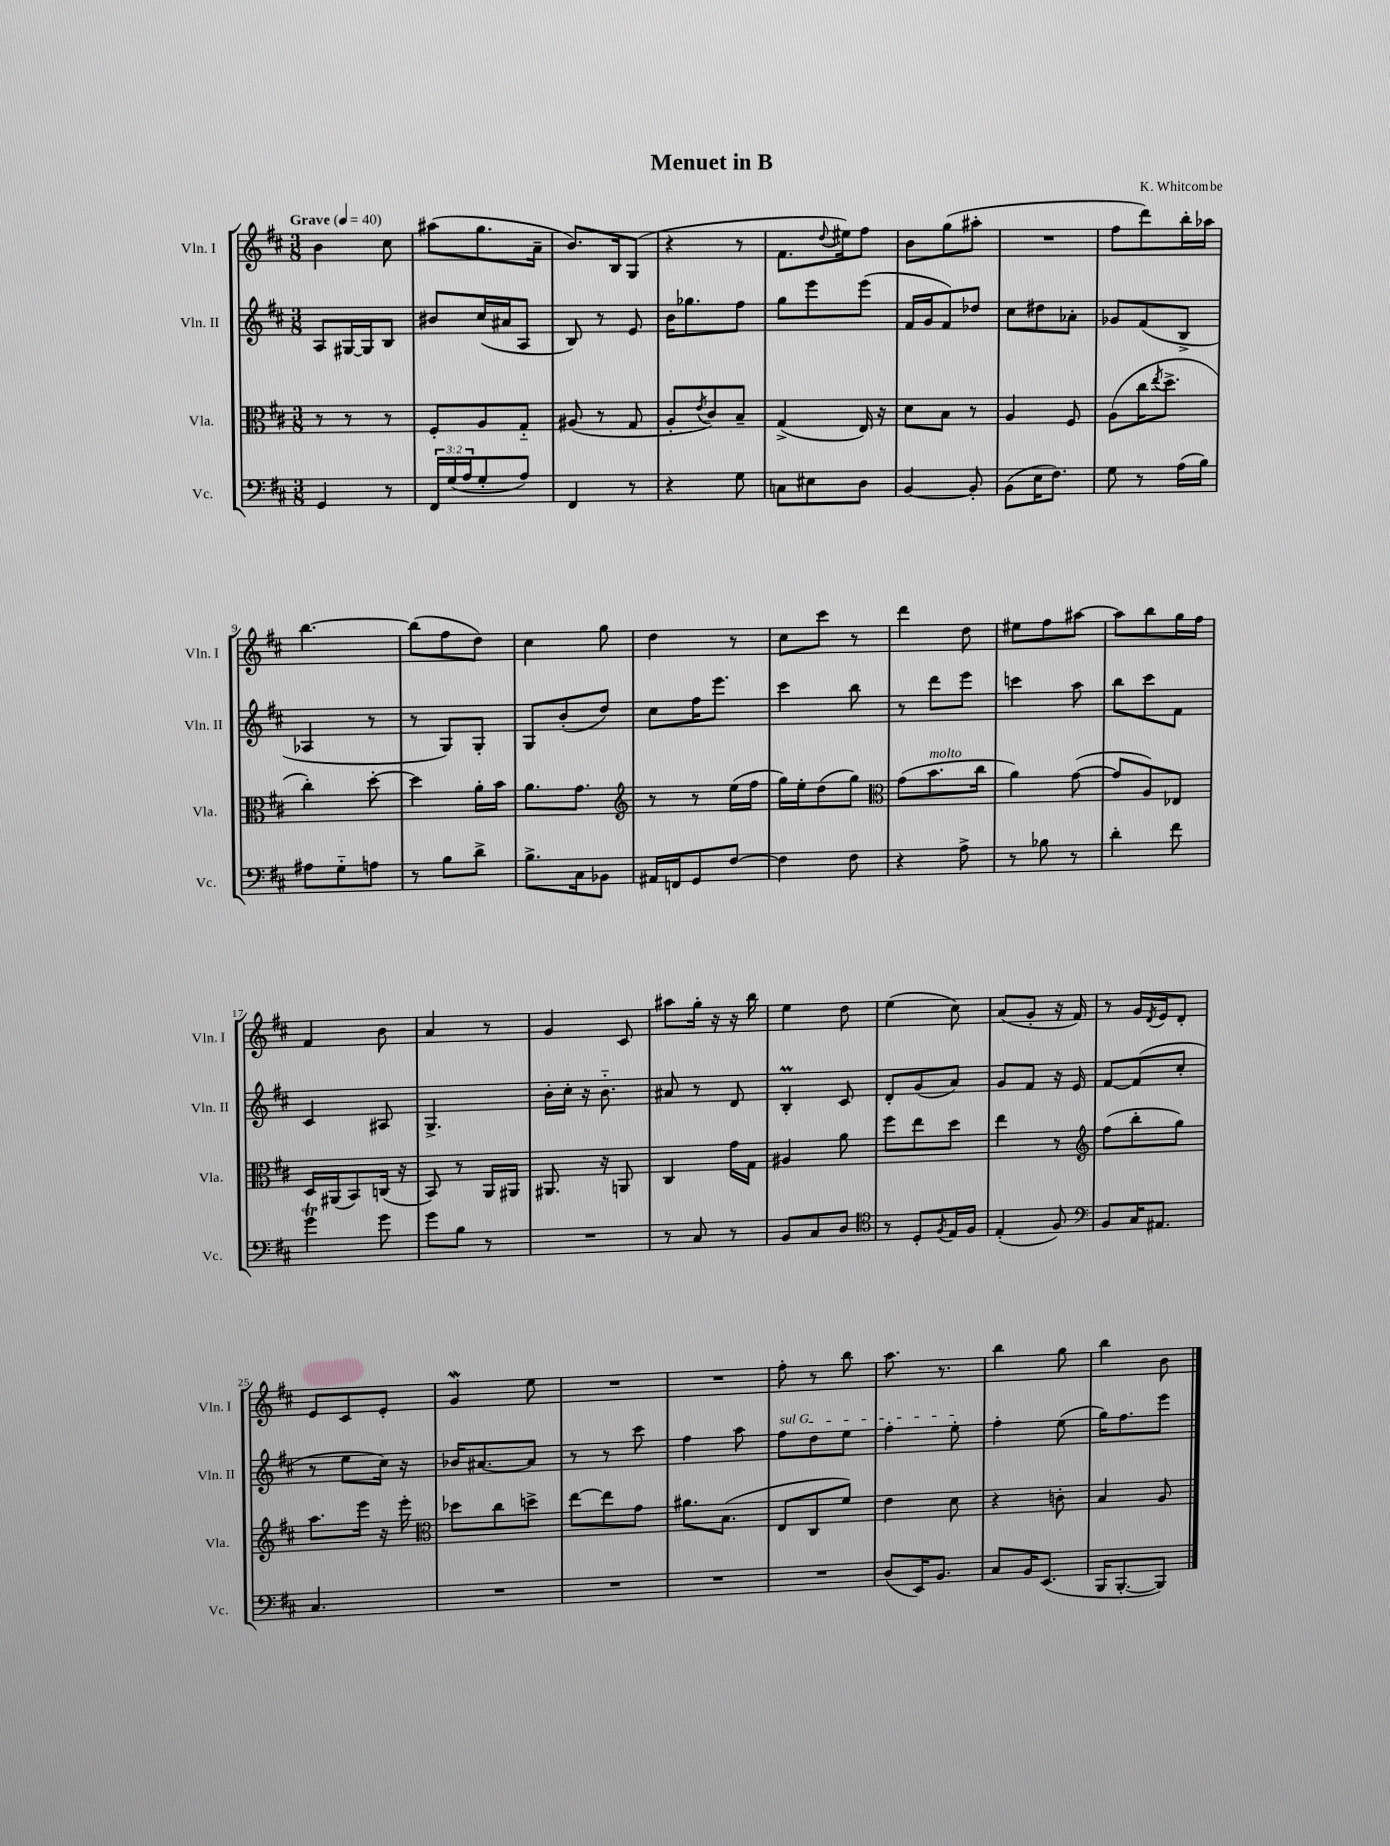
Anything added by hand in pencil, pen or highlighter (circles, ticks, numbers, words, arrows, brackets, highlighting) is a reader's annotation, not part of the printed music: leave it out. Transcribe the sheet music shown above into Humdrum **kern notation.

**kern	**kern	**kern	**kern
*part4	*part3	*part2	*part1
*staff4	*staff3	*staff2	*staff1
*I"Vc.	*I"Vla.	*I"Vln. II	*I"Vln. I
*I'Vc.	*I'Vla.	*I'Vln. II	*I'Vln. I
*clefF4	*clefC3	*clefG2	*clefG2
*k[f#c#]	*k[f#c#]	*k[f#c#]	*k[f#c#]
*M3/8	*M3/8	*M3/8	*M3/8
*MM40	*MM40	*MM40	*MM40
=1	=1	=1	=1
!	!	!	!LO:TX:a:B:t=Grave
4GG/	8r	8A/L	4b\
.	8r	[16G#X/L	.
.	.	16G#/J]	.
8r	8r	8B/J	8cc#\
=2	=2	=2	=2
24FF#/LL	8F#'/L	8b#X/L	(8aa#X\L
(24G/	.	.	.
24A/J	.	.	.
8G'/	8A/	(16cc#/L	8.gg\
.	.	16a#X/J	.
8A/J)	8G/J	8A/J	.
.	.	.	16a~\Jk
=3	=3	=3	=3
4FF#/	(8A#X/	8B/)	8.b/L)
.	8r	8r	.
.	.	.	16B/k
8r	8G/	8e/	(8G/J
=4	=4	=4	=4
4r	8A'/L	16b\KL	4r
.	.	8.gg-X\	.
.	8qe/	.	.
.	8c#/)	.	.
8G\	8B~/J	8ff#\J	8r
=5	=5	=5	=5
8Cn\L	(4G^/	8gg\L	8.f#\L
8E#X\	.	8eee\	.
.	.	.	8qqdd/
.	.	.	16ee#X\k)
8D\J	16E/)	(8eee\J	8ff#\J
.	16r	.	.
=6	=6	=6	=6
[4BB/	8d\L	16f#/LL	8b\L
.	.	16g/J	.
.	8B\J	8f#/)	(8gg\
8BB'/]	8r	8dd-X/J	8aa#X'\J
=7	=7	=7	=7
(8BB\L	4A/	8cc#\L	4.r
16E\K	.	8dd#X\	.
8.F#\J)	.	.	.
.	8F#/	8a-X'\J	.
=8	=8	=8	=8
8G\	(8A\L	8g-X/L	8ff#\L
8r	16cc#\K	(8f#/	8ddd\)
.	8qee/	.	.
.	8.dd^\J	.	.
(16A\LL	.	8B^/J	16bb'\L
16B\JJ)	.	.	16aa-X\JJ
!!LO:LB:g=z
=9	=9	=9	=9
8A#X\L	4cc#'\)	4A-X/	[4.bb\
8G\	.	.	.
8An\J	[8dd'\	8r	.
=10	=10	=10	=10
8r	4dd\]	8r	(8bb\L]
8B\L	.	8G/L)	8ff#\
8d^\J	16a'\LL	8G'/J	8dd\J)
.	16b\JJ	.	.
=11	=11	=11	=11
8.B^\L	8.a\L	8G/L	4cc#\
.	.	(8b'/	.
16C#\k	8.g\J	.	.
8BB-X\J	.	8dd/J)	8gg\
=12	=12	=12	=12
*	*clefG2	*	*
16AA#X/LL	8r	8cc#\L	4dd\
16FFn/J	.	.	.
8GG/	8r	16ff#\K	.
.	.	8.eee\J	.
[8F#/J	(16ee\LL	.	8r
.	16ff#\JJ	.	.
=13	=13	=13	=13
4F#\]	16gg\LL)	4ccc#\	8cc#\L
.	16ee'\J	.	.
.	(8dd\	.	8ccc#\J
8F#\	8gg\J)	8bb\	8r
=14	=14	=14	=14
*	*clefC3	*	*
4r	(8g\L	8r	4ddd\
!	!LO:TX:a:i:t=molto	!	!
.	8.b\	8ddd\L	.
8A^\	.	8eee\J	8dd\
.	16cc#\Jk	.	.
=15	=15	=15	=15
8r	4a\)	4cccn\	8ee#X\L
8B-X\	.	.	8ff#\
8r	([8g\	8aa\	[8aa#X\J
=16	=16	=16	=16
4d'\	8g/L]	8bb\L	8aa#\L]
.	8A/)	8ccc#\	8bb\
8f#\	8E-X/J	8f#\J	16gg\L
.	.	.	16ff#\JJ
!!LO:LB:g=z
=17	=17	=17	=17
4gT\	16D/LL	4c#/	4f#/
.	(16AA#X/J	.	.
.	8BB/)	.	.
8g\	(16Cn/Jk	8A#X/	8b\
.	16r	.	.
=18	=18	=18	=18
8g\L	8BB/)	4.G^/	4a/
8B\J	8r	.	.
8r	16AA/LL	.	8r
.	16AA#X/JJ	.	.
=19	=19	=19	=19
4.r	8.AA#X/	16b'\LL	4g/
.	.	16cc#'\JJ	.
.	.	16r	.
.	16r	8.b\	.
.	8AAn/	.	8c#/
=20	=20	=20	=20
8r	4C#/	8a#X/	8aa#X\L
8C#/	.	8r	16gg'\Jk
.	.	.	16r
8r	16g\LL	8d/	16r
.	16G\JJ	.	16bb\
=21	=21	=21	=21
8BB/L	4A#X/	4BM'/	4ee\
8C#/	.	.	.
8D/J	8a\	8c#/	8dd\
=22	=22	=22	=22
*clefC4	*	*	*
8r	8ff#\L	8d'/L	(4ee\
8D'/L	8ee\	(8g/	.
8qF#/	.	.	.
16E/L	8dd\J	8a/J)	8cc#\)
16F#/JJ	.	.	.
=23	=23	=23	=23
(4E'/	4ee\	8g/L	(8a/L
.	.	8f#/J	8g'/J
8F#/)	8r	16r	16r
.	.	16e/	16f#/)
=24	=24	=24	=24
*clefF4	*clefG2	*	*
8BB/L	(8ff#\L	[8f#/L	8r
16C#/K	8bb'\	(8f#/]	16g/LL
.	.	.	8qd/
8.AA#X/J	.	.	16e/J
.	8gg\J)	8cc#'/J	8d'/J
!!LO:LB:g=z
=25	=25	=25	=25
4.C#/	8.aa\L	8r	8e/L
.	.	8ee\L	8c#/
.	16eee\Jk	.	.
.	16r	16cc#\Jk)	8e'/J
.	16eee'\	16r	.
=26	=26	=26	=26
*	*clefC3	*	*
4.r	8dd-X\L	16b-X/KL	4gw/
.	.	[8.a#X/	.
.	8cc#\	.	.
.	8ddn^\J	8a#/J]	8ee\
=27	=27	=27	=27
4.r	[8ee\L	8r	4.r
.	8ee\]	8r	.
.	8g\J	8ccc#\	.
=28	=28	=28	=28
4.r	8.a#X\L	4ff#\	4.r
.	(8.B\J	.	.
.	.	8aa\	.
=29	=29	=29	=29
!	!	!LO:TX:a:i:t=sul G	!
4.r	8E/L	8ff#\L	8ff#'\
.	8C#/	8dd\	8r
.	8f#/J)	8ee\J	8bb\
=30	=30	=30	=30
(8D/L	4e\	4ff#'\	8.aa\
16EE/K)	.	.	.
8.BB/J	.	.	8.r
.	8d\	8ee'\	.
=31	=31	=31	=31
8C#/L	4r	4ff#'\	4bb\
16BB/K	.	.	.
(8.EE/J	.	.	.
.	8cn'\	(8ee\	8gg\
=32	=32	=32	=32
16BBB/KL	4B/	16gg\KL)	4bb\
[8.BBB'/	.	8.ff#\	.
8BBB/J])	8A/	8eee\J	8b\
==	==	==	==
*-	*-	*-	*-
